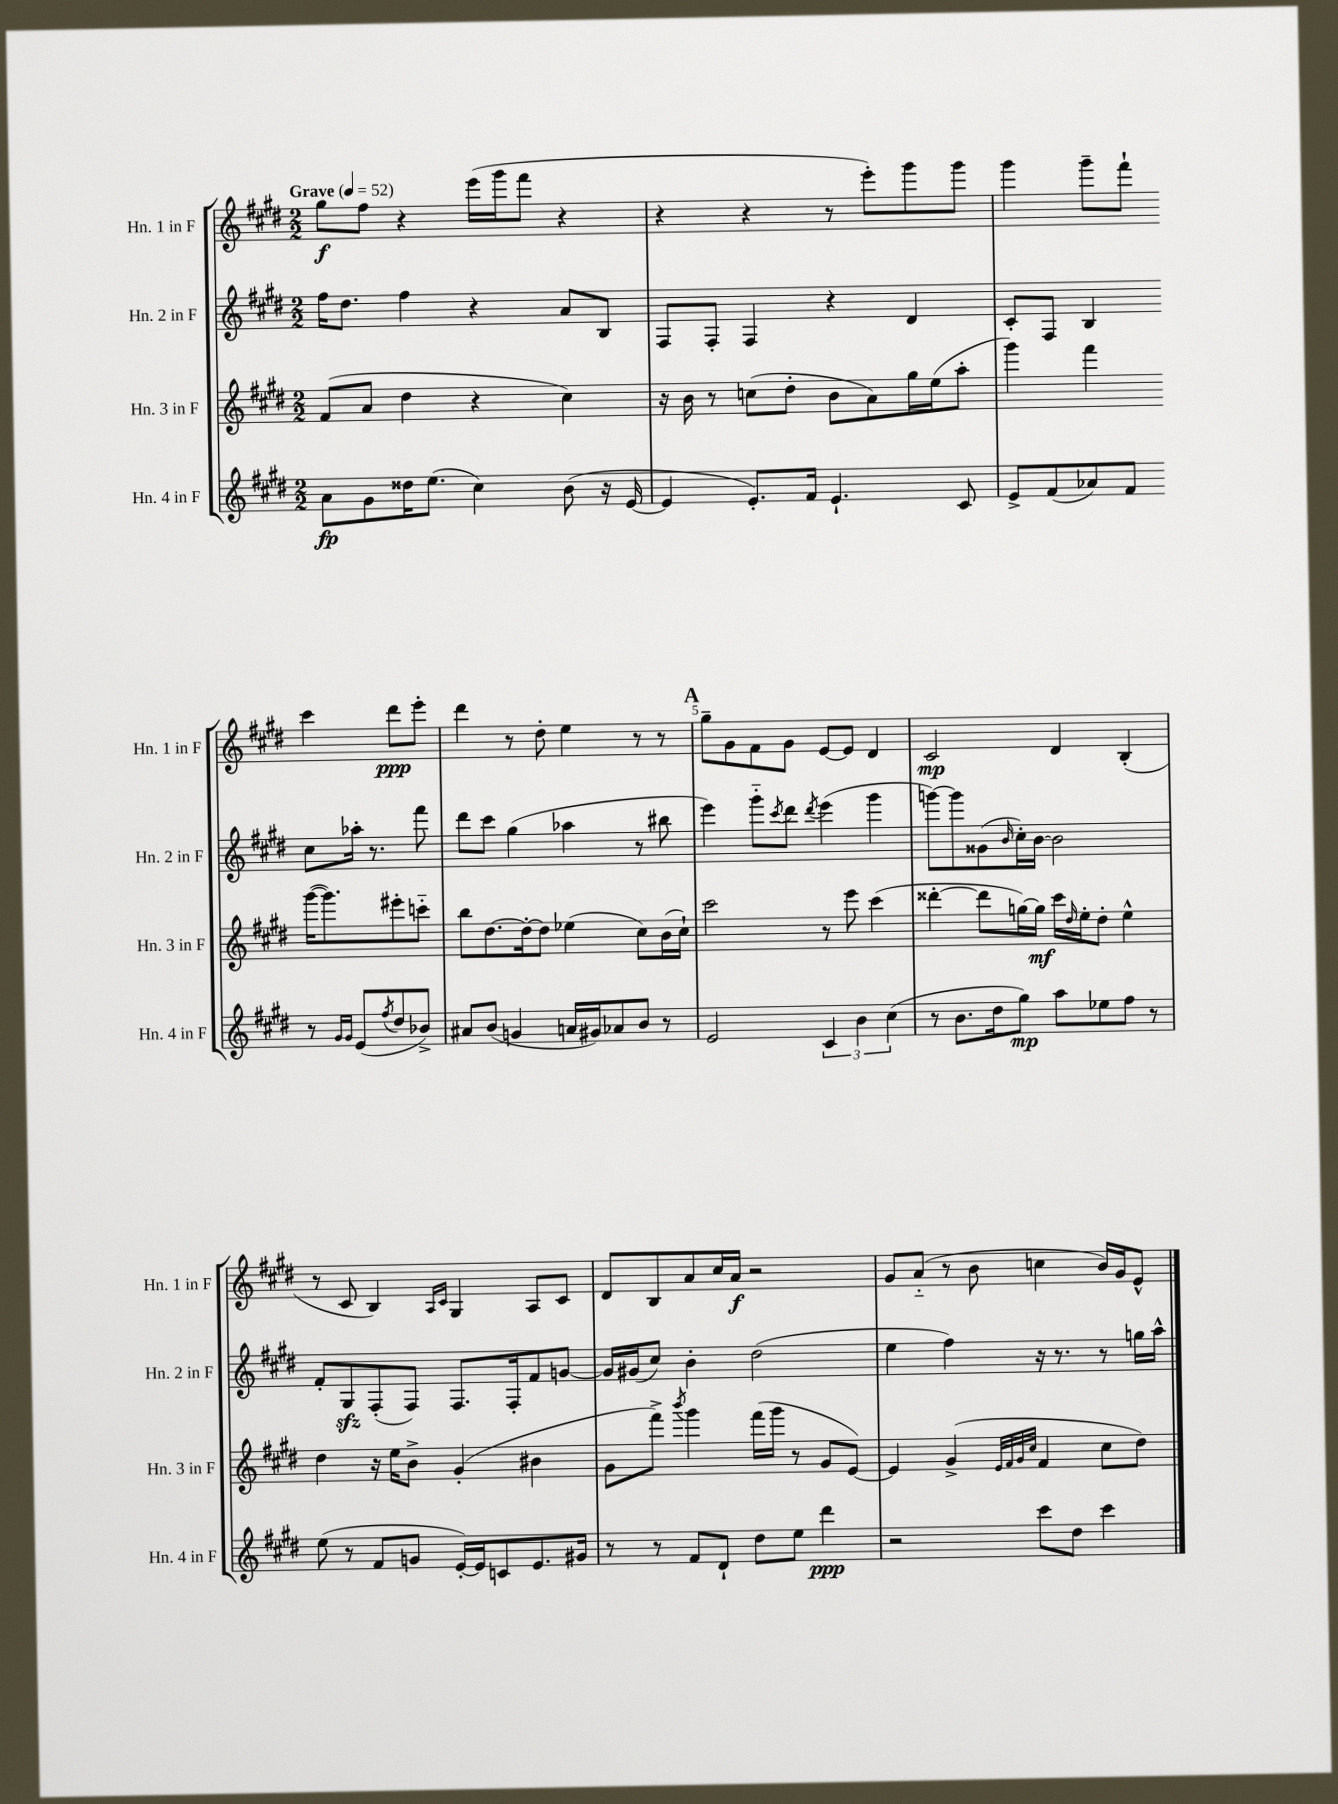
<<
\new StaffGroup <<
\new Staff = "s0" \with { instrumentName = "Hn. 1 in F" shortInstrumentName = "Hn. 1 in F" } {
    \clef treble \key e \major \numericTimeSignature \time 2/2 \tempo "Grave" 4 = 52
    gis''8\f fis''8 r4 e'''16( gis'''16 fis'''8 r4 |
    r4 r4 r8 e'''8-.) gis'''8 gis'''8 |
    gis'''4 gis'''8-- fis'''8-! cis'''4 dis'''8\ppp e'''8-. |
    dis'''4 r8 dis''8-. e''4 r8 r8 |
    \mark \markup { \bold "A" } gis''8-- gis'8 fis'8 gis'8 e'8~ e'8 dis'4 |
    cis'2\mp dis'4 b4-.( |
    r8 cis'8 b4) \grace { a16 cis'16 } gis4 a8 cis'8 |
    dis'8 b8 a'8 cis''16 a'16\f r2 |
    gis'8 a'8-_( r8 b'8 c''4 b'16) gis'16 e'8-^ \bar "|." |
}
\new Staff = "s1" \with { instrumentName = "Hn. 2 in F" shortInstrumentName = "Hn. 2 in F" } {
    \clef treble \key e \major \numericTimeSignature \time 2/2
    fis''16 dis''8. fis''4 r4 a'8 b8 |
    fis8 fis8-. fis4 r4 dis'4 |
    cis'8-. fis8 b4 cis''8 aes''16-. r8. fis'''8 |
    dis'''8 cis'''8 gis''4( aes''4 r8 bis''8 |
    \mark \markup { \bold "A" } e'''4) gis'''8-_ \acciaccatura { cis'''8 } dis'''8 \acciaccatura { dis'''8 } e'''4( gis'''4 |
    g'''8~) g'''8 gisis'8( \grace { b'16 } cis''16-.) b'16~ b'2 |
    fis'8-. gis8\sfz fis8-.( fis8) fis8. fis16-. fis'8 g'8~ |
    g'16 gis'16( cis''8) b'4-. dis''2( |
    e''4 fis''4) r16 r8. r8 g''16 a''16-^ \bar "|." |
}
\new Staff = "s2" \with { instrumentName = "Hn. 3 in F" shortInstrumentName = "Hn. 3 in F" } {
    \clef treble \key e \major \numericTimeSignature \time 2/2
    fis'8( a'8 dis''4 r4 cis''4) |
    r16 b'16 r8 c''8( dis''8-. b'8 a'8) gis''16 e''16( a''8-. |
    gis'''4) fis'''4 gis'''16~( gis'''8.) eis'''8-. c'''8-_ |
    b''8 dis''8.~ dis''16~-. dis''8 ees''4( cis''8) b'16( cis''16-!) |
    \mark \markup { \bold "A" } cis'''2 r8 e'''8 cis'''4( |
    disis'''4~-. disis'''8 g''16~) g''16\mf cis'''16 \grace { dis''16 } e''16-. dis''8-. e''4-^ |
    dis''4 r16 e''16 b'8-> gis'4-.( bis'4 |
    gis'8 fis'''8->) \acciaccatura { b'''8 } gis'''4 fis'''16( gis'''16 r8 gis'8 e'8~) |
    e'4 gis'4->( \grace { e'32 fis'32 gis'32 cis''32 } fis'4 cis''8 dis''8) \bar "|." |
}
\new Staff = "s3" \with { instrumentName = "Hn. 4 in F" shortInstrumentName = "Hn. 4 in F" } {
    \clef treble \key e \major \numericTimeSignature \time 2/2
    a'8\fp gis'8 disis''16 e''8.( cis''4) b'8( r16 e'16~ |
    e'4 e'8.-.) fis'16 e'4.-! cis'8 |
    e'8-> fis'8( aes'8) fis'8 r8 \grace { gis'16 gis'16 } e'8( \acciaccatura { fis''8 } dis''8 bes'8->) |
    ais'8 b'8( g'4 a'16 gis'16) aes'8 b'8 r8 |
    \mark \markup { \bold "A" } e'2 \tuplet 3/2 { cis'4 b'4 cis''4( } |
    r8 b'8. dis''16 gis''8\mp) a''8 ees''8 fis''8 r8 |
    e''8( r8 fis'8 g'8 e'16~-.) e'16 c'8 e'8. gis'16 |
    r8 r8 fis'8 dis'8-! dis''8 e''8 dis'''4\ppp |
    r2 cis'''8 dis''8 cis'''4 \bar "|." |
}
>>
>>
\layout { \context { \Score \override BarNumber.break-visibility = ##(#f #t #t) barNumberVisibility = #(every-nth-bar-number-visible 5) } }
